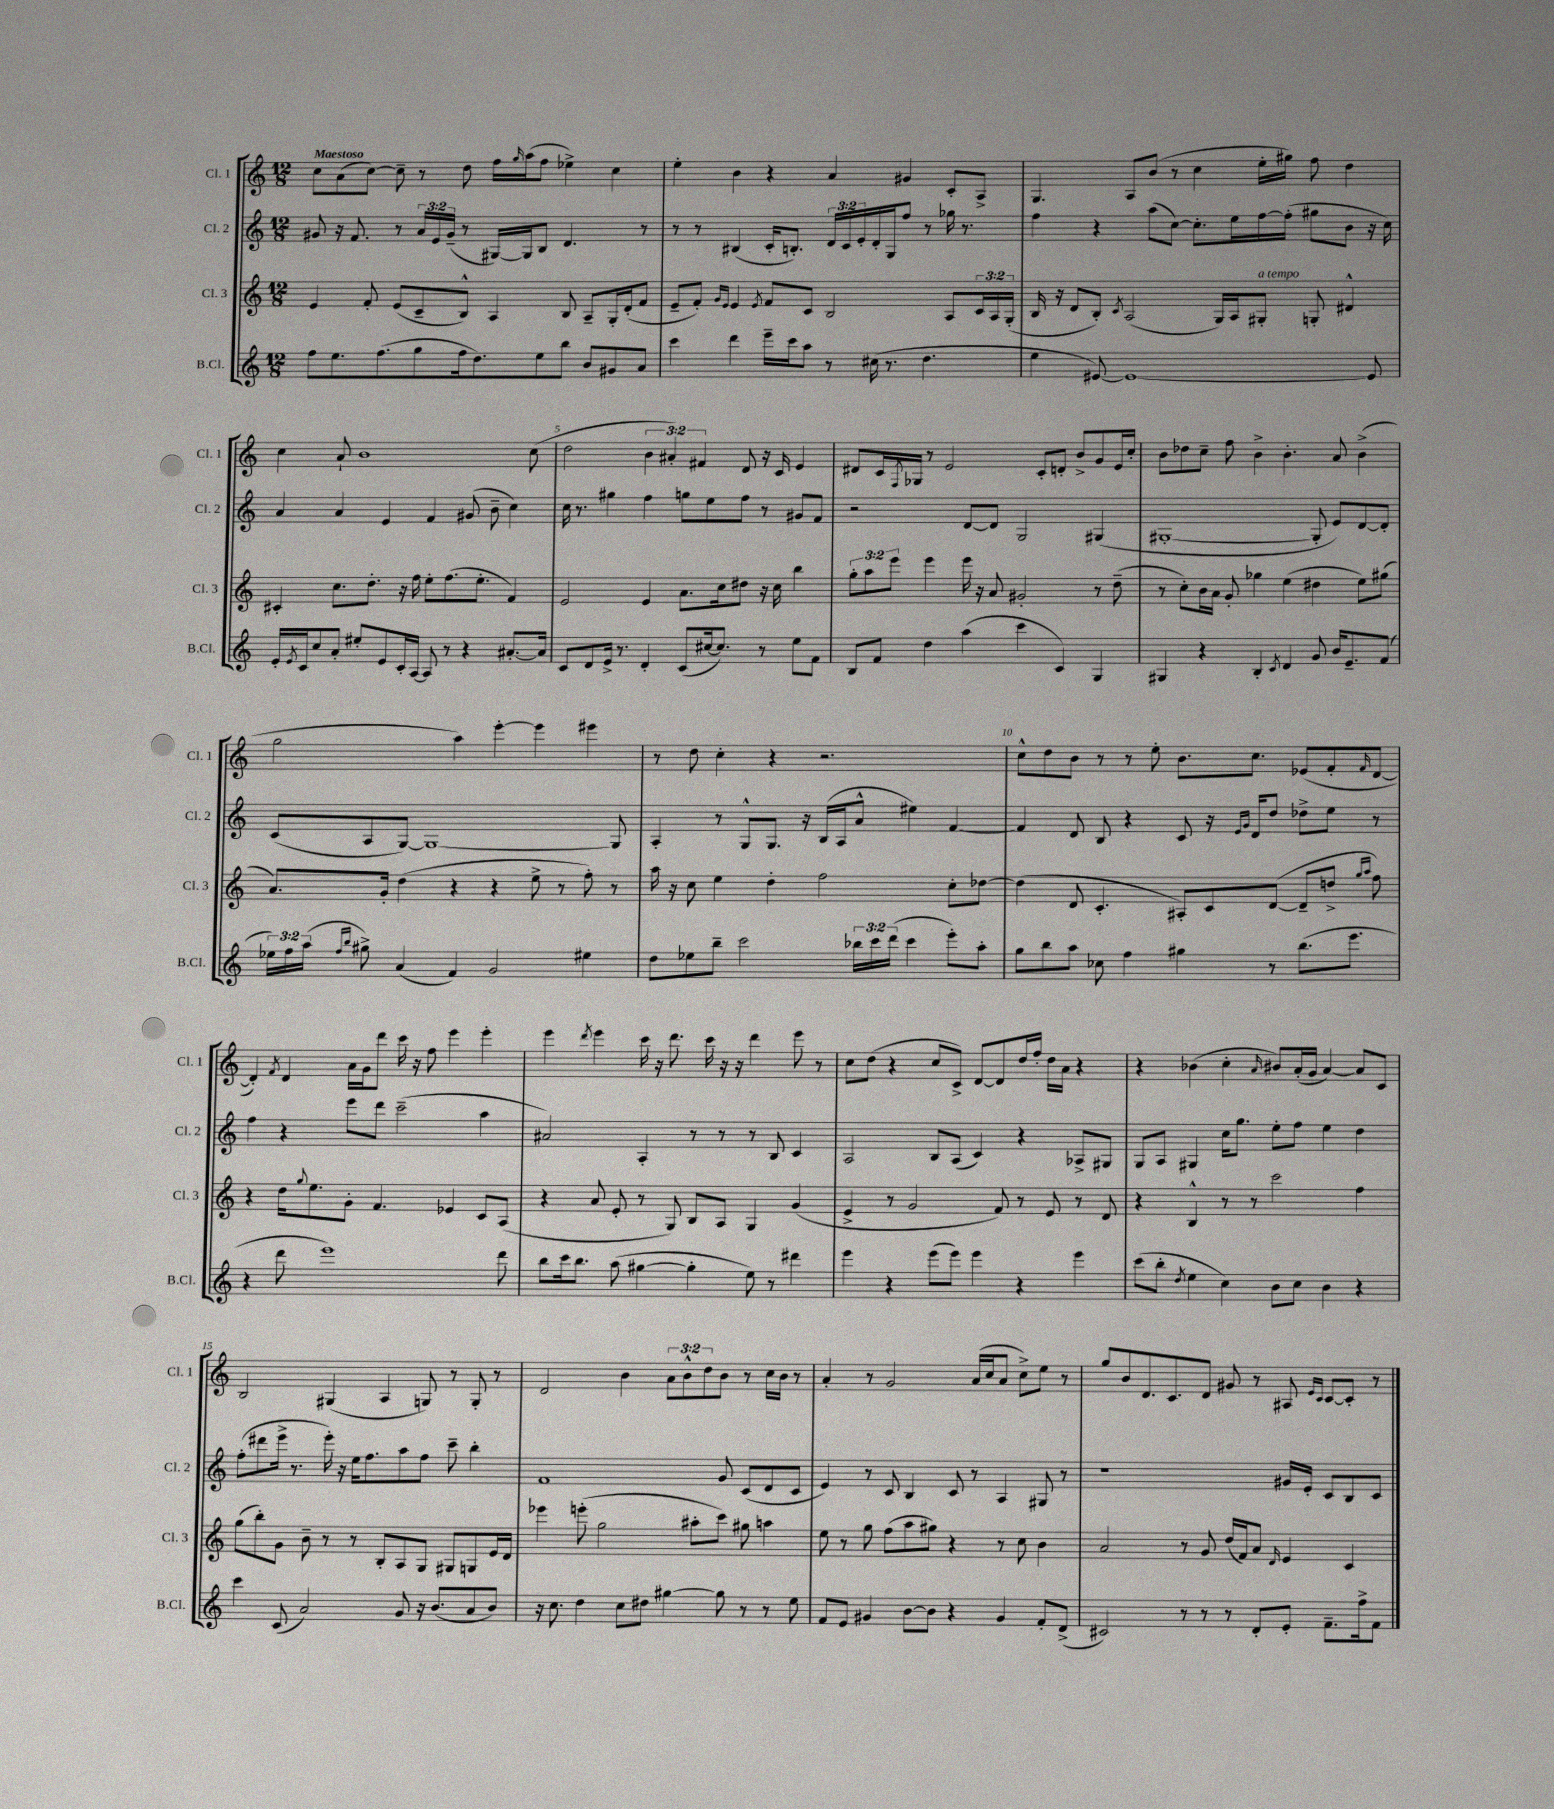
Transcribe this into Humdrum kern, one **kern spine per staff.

**kern	**kern	**kern	**kern
*staff4	*staff3	*staff2	*staff1
*clefG2	*clefG2	*clefG2	*clefG2
*k[]	*k[]	*k[]	*k[]
*M12/8	*M12/8	*M12/8	*M12/8
8ff\L	4e/	8g#/	8cc\L
8.ee\	.	16r	(8a\
.	.	8.f/	.
.	8f'/	.	[8cc\J)
(8.ff\	.	.	.
.	(8e/L	8r	8cc~\]
8gg\	8c~/	24a/LL	8r
.	.	24e/	.
.	.	(24g#~/JJ	.
16ff\k	8B^^/J)	8r	8dd\
8.dd\)	.	.	.
.	4A/	[16G#/LL)	16ff\LL
.	.	.	16qqgg/
.	.	16G#/]J	(16aa\J
8ee\	.	8B/J	8ff\J
8bb\J	8B/	4.d/	4ee-^\)
8b/L	8A~/L	.	.
8g#/	16G'/L	.	4cc\
.	(16d'/J	.	.
8a/J	8f/J	8r	.
=	=	=	=
4ccc\	8e~/L	8r	4ee'\
.	8f'/J)	8r	.
.	16qqg/LL	.	.
.	16qqe/JJ	.	.
4ddd\	4e/	(4B#/	4b\
.	8qe/	.	.
16eee~\LL	8f/L	16c'/LK	4r
16ccc\J	.	8.B'/J)	.
8aa\J	8c/J	.	.
8r	2B/	24d/LL	4a/
.	.	24c/	.
.	.	24e'/	.
(16cc#\	.	16d'/	.
8.r	.	16G/J	.
.	.	8ff/J	4g#/
4.dd\	.	8r	.
.	8A/L	16gg-\	8c'/L
.	.	8.r	.
.	24c/L	.	8A^/J
.	24A/	.	.
.	(24G'/JJ	.	.
=	=	=	=
4ee\	16B/	4ff\	4.G/
.	16r	.	.
.	8d/L	.	.
[8e#/)	8B'/J)	4r	.
.	8qc/	.	.
1e#_	(2A/	.	8A/L
.	.	(8aa\L	(8b/J
.	.	[8cc\J)	8r
.	.	8.cc'\]L	4cc\
.	16G/LL)	.	.
.	16A/J	16ee\L	.
.	8G#'/J	[16ff\	16ee'\LL
.	.	(16ff'\]JJ	16gg#\JJ)
.	8G'/	8gg#\L	8ff\
.	4d#^^/	8b\J	4dd\
8e#/]	.	16r	.
.	.	16cc\)	.
=	=	=	=
16e'/LL	4c#'/	4a/	4cc\
8qe/	.	.	.
16c/J	.	.	.
8cc/	.	.	.
8a'/J	8.cc\L	4a/	8a`/
8ee#'/L	.	.	1b
.	8.dd'\J	.	.
8e/	.	4e/	.
16c'/L	16r	.	.
[16A/JJ	16ff\	.	.
8A/]	8ee'\L	4f/	.
8r	(8.ff\	.	.
4r	.	(8g#/	.
.	8.ee'\J	.	.
.	.	8b~\	.
[8.a#'/L	4f/)	4cc\)	.
.	.	.	(8cc\
16a#/]Jk	.	.	.
=	=	=	=
8c/L	2e/	16cc\	2dd\
.	.	8.r	.
8d/	.	.	.
16e^/Jk	.	4gg#\	.
8.r	.	.	.
4d'/	4e/	4ff\	6b\
.	.	.	6a#'/)
(8c/L	8.a\L	8gg\L	.
.	.	.	6f#/
[16cc#/k	.	8ee\	.
8.cc#/]J)	16cc\k	.	.
.	8dd#\J	8ff\J	8d/
8r	16r	8r	16r
.	16cc\	.	16c/
8ee\L	4bb\	8g#/L	4e/
8f\J	.	8f/J	.
=	=	=	=
8B/L	12gg'\L	2r	8d#/L
.	12aa\	.	.
8f/J	.	.	16c/L
.	12eee\J	.	.
.	.	.	8qF/
.	.	.	16G-/JJ
4dd\	4eee\	.	8r
.	.	.	2e/
(4aa\	16eee\	[8d/L	.
.	16r	.	.
.	8a/	8d/]J	.
4ccc\	2g#'/	2G/	.
.	.	.	8c'/L
4c/)	.	.	8d'/J
.	.	.	8b^/L
4G/	8r	(4G#/	8g/
.	(8dd~\	.	16e/L
.	.	.	16cc'/JJ
=	=	=	=
4G#/	8r	[1G#'	8b\L
.	8cc'\L)	.	8dd-\
4r	16b\L	.	8cc~\J
.	16a\JJ	.	.
.	8g'/	.	8ff\
4B'/	4gg-\	.	4b^\
8qc/	.	.	.
4d/	(4ee\	.	4.b'\
8g/	4dd#\	8G#'/]	.
16b/LK	.	8e/L)	8a/
8.e~/	.	.	.
.	8ee\L)	[8d/	(4b^\
(8f/J	(8gg#\J	8d'/]J	.
=	=	=	=
24ee-\LL)	8.a/L)	(8c/L	2gg\
24ff\	.	.	.
(24aa\JJ	.	.	.
16qqff/LL	.	.	.
16qqbb/JJ	.	.	.
8gg#^\)	.	8A/	.
.	16g'/Jk	.	.
(4a/	(4dd\	[8G/J)	.
.	.	1G_	.
4f/)	4r	.	4aa\)
2g/	4r	.	[4eee'\
.	8ee^\	.	4eee\]
.	8r	.	.
4ee#\	8ff'\)	.	4eee#\
.	8r	8G/]	.
=	=	=	=
8dd\L	16aa\	4A'/	8r
.	16r	.	.
8ee-\	8cc\	.	8dd\
8bb~\J	4ee\	8r	4cc'\
2ccc\	.	8G^^/L	.
.	4dd'\	8.G/J	4r
.	.	16r	.
.	2ff\	(16B/LL	2.r
.	.	16A/J	.
24bb-\LL	.	8a^^/J	.
24ccc\	.	.	.
(24ddd\JJ	.	.	.
4ccc\	.	4ee#\)	.
8eee'\L)	8cc'\L	[4f/	.
8aa'\J	[8dd-\J	.	.
=	=	=	=
8gg\L	(4dd-\]	4f/]	8cc^^\L
8bb\	.	.	8dd\
8aa\J	8d/	8d/	8b\J
8cc-\	4.c'/	8B/	8r
4ff\	.	4r	8r
.	.	.	8ee'\
4gg#\	8A#'/L)	8c/	8.b\L
.	8c/	16r	.
.	.	16qqe/LL	.
.	.	16qqg/JJ	.
.	.	16d/LK	8.cc\J
8r	([8d/J	8dd/J	.
(8.bb\L	8d~/]L	8dd-^\L	(8e-/L
.	8dd^/J	8ee\J	8f'/
8.eee\J	.	.	.
.	16qqgg/LL	.	.
.	16qqaa/JJ	.	16qqf/
.	8ff\)	8r	[8d/J
=	=	=	=
4r	4r	4ff\	4d'/])
.	.	.	8qf/
8ddd\	16dd\LK	4r	4d/
.	8qqgg/	.	.
.	8.ee\	.	.
1eee)	.	.	.
.	8g'\J	8eee\L	16a\LL
.	.	.	16g\J
.	4.f/	8ddd\J	8ddd\J
.	.	(2ccc~\	16ccc\
.	.	.	16r
.	.	.	8ff\
.	4e-/	.	4eee\
.	8c/L	4aa\	4eee'\
8ddd\	(8A/J	.	.
=	=	=	=
8bb\L	4r	2a#/)	4eee\
16ccc\k	.	.	.
8.bb\J	.	.	.
.	.	.	8qddd/
.	8a/	.	4eee\
(8aa\	8e'/	.	.
[4gg#\	8r	4A'/	16ccc\
.	.	.	16r
.	8G/)	.	8.ddd\
4gg#'\]	8B/L	8r	.
.	.	.	16ccc\
.	8A/J	8r	16r
.	.	.	16r
8ee\)	4G/	8r	4ddd\
8r	.	8B/	.
4ddd#\	(4g/	4c/	8eee\
.	.	.	8r
=	=	=	=
4eee\	4e^/	2A/	8cc\L
.	.	.	(8dd\J
4r	8r	.	4r
.	2g/	.	.
(8eee\L	.	8B/L	8cc/L
8eee\J)	.	(8A/J	8c^/J)
4eee\	.	4c/)	[8d/L
.	8f/)	.	8d/]
4r	8r	4r	16dd/L
.	.	.	16ff'/JJ
.	8e/	.	16dd\LL
.	.	.	16a\JJ
4eee\	8r	8A-^/L	4r
.	8d/	8G#/J	.
=	=	=	=
(8ccc\L	4r	8G/L	4r
8bb'\J	.	8A/J	.
8qdd/	.	.	.
4ee\	4B^^/	4G#/	(4b-\
4cc\)	8r	16cc\LK	4cc'\
.	.	8.gg\J	.
.	8r	.	.
.	.	.	16qqa/
8b\L	2ccc\	8ee'\L	8b#/L)
8cc\J	.	8ff\J	(16a'/L
.	.	.	16g/JJ
4b\	.	4ee\	[4a/)
4r	4ff\	4dd\	8a/]L
.	.	.	8c/J
=	=	=	=
4ccc\	(8gg\L	(8ff'\L	2B/
.	8bb'\)	8ddd#\	.
(8c/	8g\J	16eee^\Jk	.
.	.	8.r	.
2a/)	8b~\	.	.
.	8r	16eee'\)	(4G#/
.	.	16r	.
.	8r	16ee\LK	.
.	.	8.ff\	.
.	8B'/L	.	4A/
8g/	8A/	8aa\	.
16r	8G/J	8ff\J	8G/)
(8.b/L	.	.	.
.	8G#/L	8ccc~\	8r
8a/	8G/	4bb'\	8G'/
8b/J)	16e/L	.	8r
.	16d/JJ	.	.
=	=	=	=
16r	4eee-\	1f	2d/
8.cc\	.	.	.
4dd\	(8eee'\	.	.
.	2gg\	.	.
8cc\L	.	.	4b\
8dd#\J	.	.	.
[4gg#\	.	.	12a\L
.	.	.	12b^^\
.	8aa#'\L	.	.
.	.	.	12dd\
8gg#\]	8ccc\J)	8g/	8b\J
8r	8gg#\	(8c/L	8r
8r	4aa\	8d/	16cc\LL
.	.	.	16b\JJ
8ee\	.	8c/J	8r
=	=	=	=
8f/L	8ee\	4e/)	4a'/
8e/J	8r	.	.
4g#/	8gg\	8r	8r
.	(8ff\L	8c/	2g/
[8b\L	8aa\	4B/	.
8b\]J	8gg#\J)	.	.
4r	4r	8c/	.
.	.	8r	(16a/LL
.	.	.	16cc/J
4g#/	8r	4A/	8a/J
.	8cc\	.	8cc^\L)
8f'/L	4b\	8G#/	8ee\J
(8d^/J	.	8r	8r
=	=	=	=
2c#/)	2a/	1r	8gg/L
.	.	.	8b/
.	.	.	8.d/
.	.	.	8.c/
8r	8r	.	.
8r	8g/	.	8d/J
8r	(16dd/LL	.	8g#/
.	16f/J)	.	.
8d'/L	8a/J	.	8r
.	16qqd/	.	.
8e'/J	4e/	16g#/LL	8A#/
.	.	16e'/JJ	.
.	.	.	16qqe/LL
.	.	.	16qqc/JJ
8.f~\L	.	8c/L	[8c/L
.	4c/	8B/	8c'/]J
16ff^\k	.	.	.
8f\J	.	8c/J	8r
==	==	==	==
*-	*-	*-	*-
